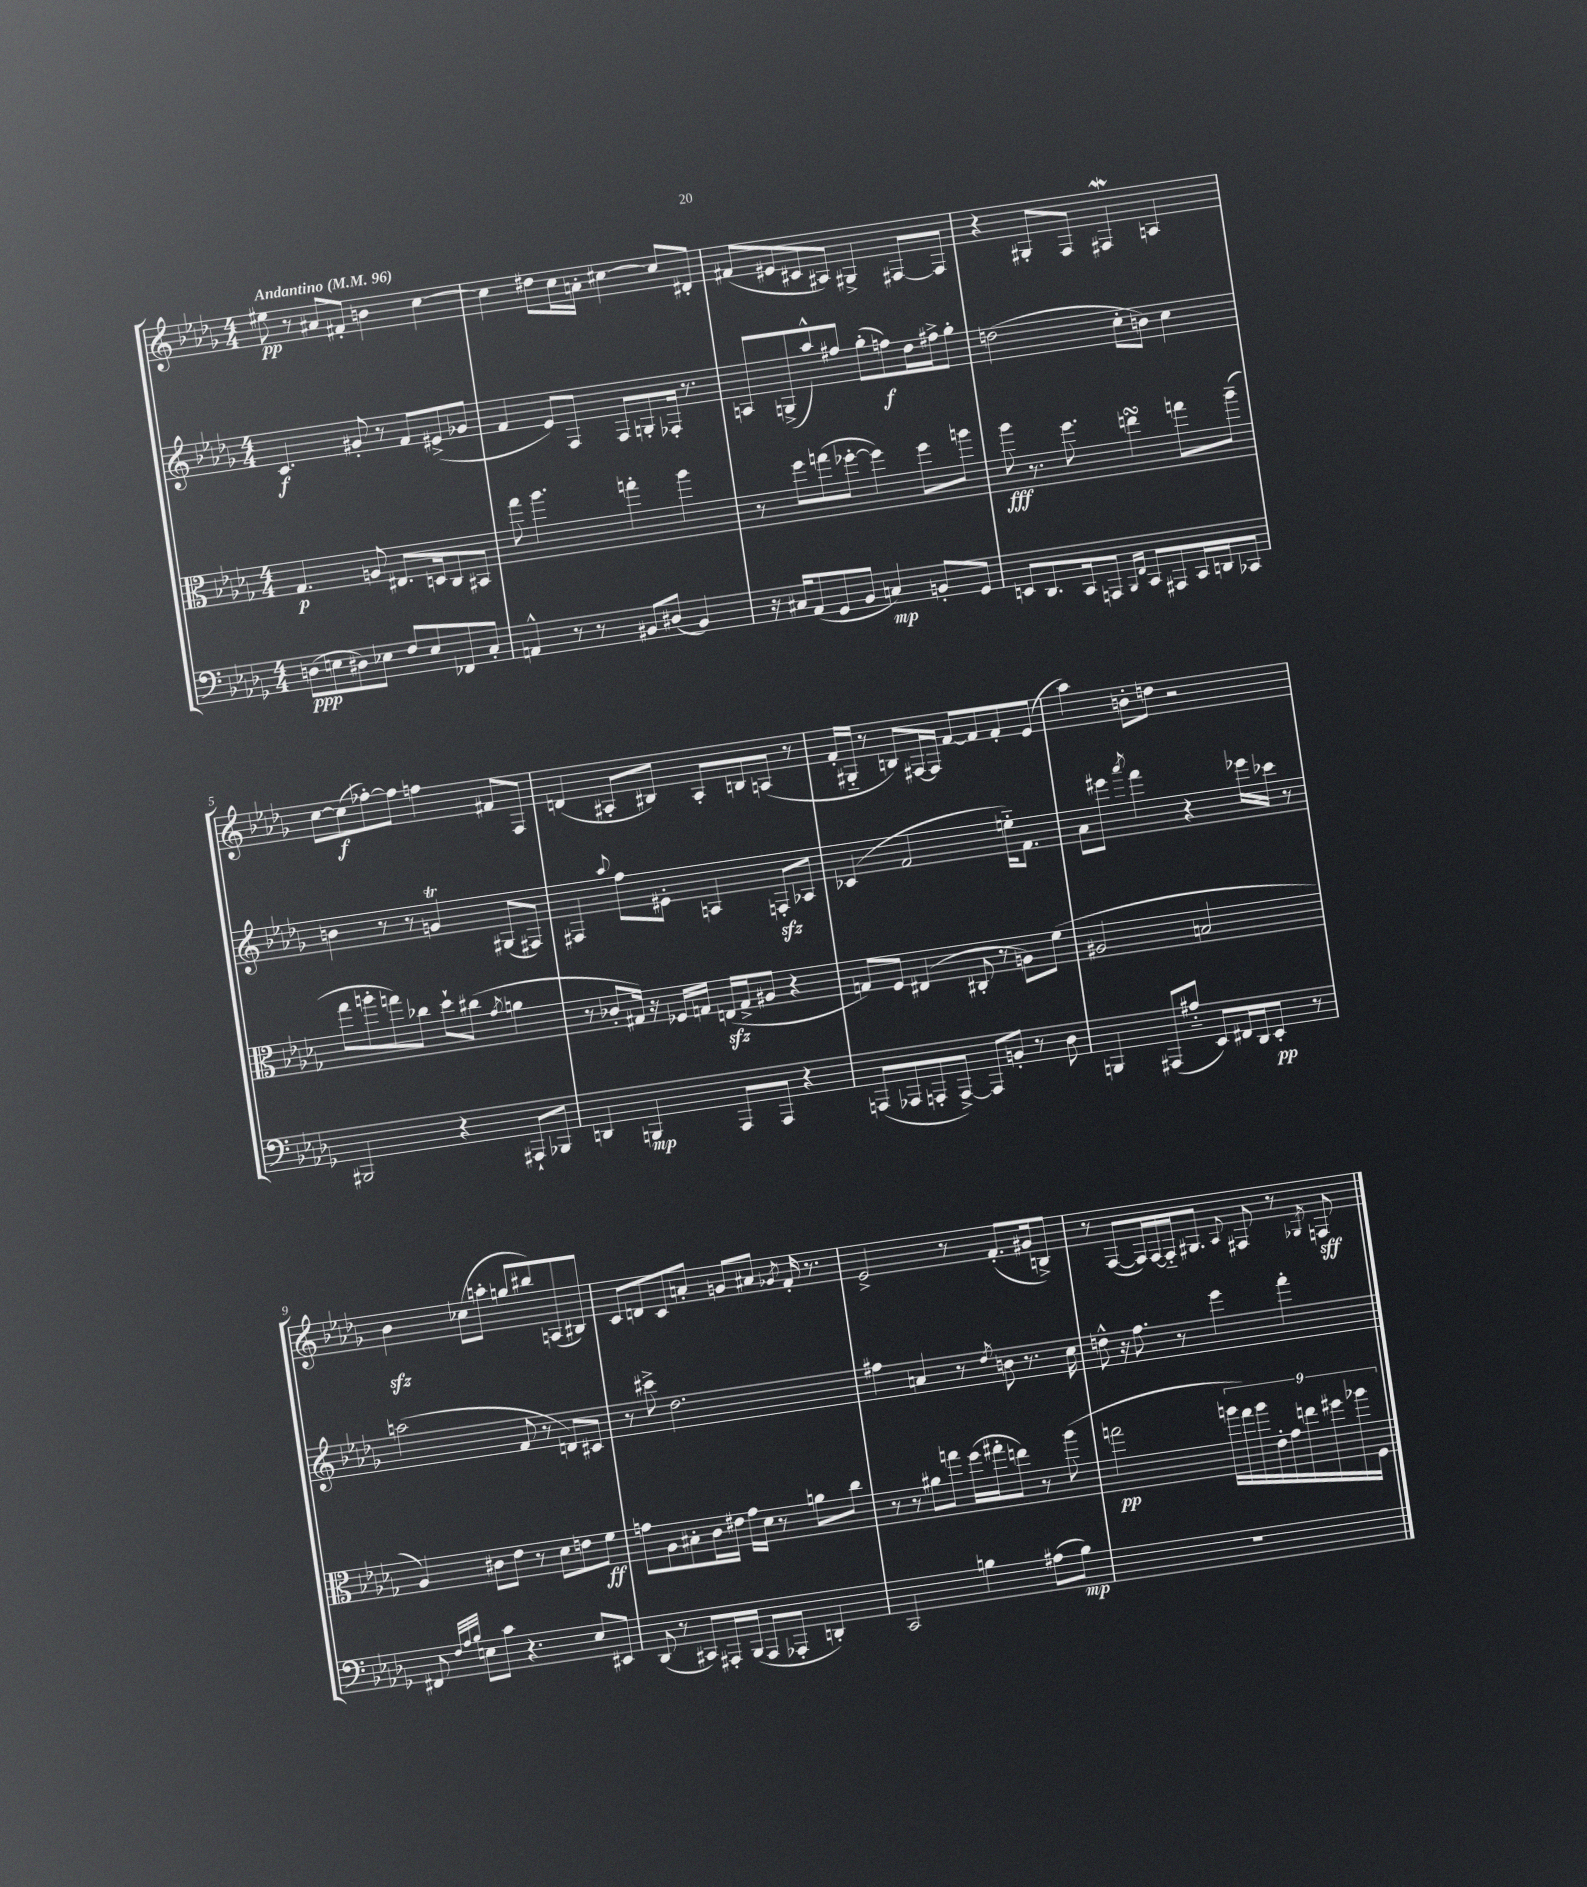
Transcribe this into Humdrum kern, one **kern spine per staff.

**kern	**kern	**kern	**kern
*staff4	*staff3	*staff2	*staff1
*clefF4	*clefC3	*clefG2	*clefG2
*k[b-e-a-d-g-]	*k[b-e-a-d-g-]	*k[b-e-a-d-g-]	*k[b-e-a-d-g-]
*M4/4	*M4/4	*M4/4	*M4/4
*MM96	*MM96	*MM96	*MM96
(8D\L	4.G-/	4.c/	8ee#\
8E\	.	.	8r
8D#\)	.	.	8a#/L
8E-\J	8A/	8g#'/	8f#'/J
8F/L	8.E#/L	8r	4b\
8E-/	.	8f/L	.
.	16D/k	.	.
8FF-/	8C/	(8e#^/	[4cc\
8C'/J	8BB#/J	8g-/J	.
=	=	=	=
4AA^^/	8gg-\	4f/	4cc\]
.	4.aa-\	.	.
8r	.	8e-/L)	8dd#\L
8r	.	8F/J	16cc\L
.	.	.	16a'\JJ
8BB#/L	4gg'\	8F/L	[4cc#\
(8D#/J	.	8G'/	.
4BB#/)	4aa-\	16F-'/Jk	8cc#/]L
.	.	8.r	.
.	.	.	8d#'/J
=	=	=	=
16r	8r	8A/L	(8f#/L
16C#/LK	.	.	.
(8AA-/	8ff\L	(8G^/	8e#/
8GG-/	(8gg\	8aa-^^/)	8c#/
8BB-/J	[8ff-'\J	8ff#/J	8A#/J)
4C/)	4ff-\])	(8gg-'\L	4G#^/
.	.	8ff\)	.
8BB'/L	8ff-\L	16dd-\L	[8F#/L
.	.	16ff#^\J	.
8GG-/J	8aa\J	8gg-'\J	8F#/]J
=	=	=	=
8EE/L	8aa-\	(2dd\	4r
8.DD-/	8.r	.	.
.	.	.	8G#'/L
16CC/k	8.ff\	.	.
8AAA/J	.	.	8F/J
16qqBBB-/LL	.	.	.
16qqFF/JJ	.	.	.
8CC/L	4ee\	8cc'\L	4F#/
8AAA#/	.	8b\J)	.
16CC/L	8gg\L	4cc\	4A/
16DD/J	.	.	.
8CC-/J	(8aa-~\J	.	.
=	=	=	=
2BBB#/	8gg-\L	4b\	[8cc\L
.	8aa'\	.	(8cc\]
.	8gg\)	8r	[8ff-'\)
.	8cc-\J	8r	8ff-\]J
4r	8dd-`\L	4g/	4ff\
.	(8cc#\J	.	.
.	8qg-/	.	.
8AAA#`/L	4a\	(8G#/L	8f#/L
8BBB-/J	.	8F#/J)	8F/J
=	=	=	=
4DD/	8r	4F#/	(4d/
.	8c-'/L	.	.
.	.	8qqaa-/	.
4BBB/	16G#/Jk)	8ff\L	8A#'/L
.	16r	.	.
.	16F-/LL	8e#'\J	8B#/J)
.	16G/JJ	.	.
8AAA-/L	(16E/LL	4A/	8A#'/L
.	16G^/J	.	.
8AAA-/J	8A#/J	.	8B/
4r	4r	8F'/L	(8A/J
.	.	8A-/J	8r
=	=	=	=
(8AAA/L	8G/L)	(4c-/	16f'/LL
.	.	.	16G#'~/JJ
8AAA-/	8F/J	.	8r
8AAA'/	(4E#/	2f/	8B/L)
[8AAA^/J)	.	.	[16F#/L
.	.	.	16F#/]JJ
8AAA/]L	8C#'/	.	[8f/L
8BB'/J	8r	.	8f/]
8r	8A\L)	16ee'~\LK)	8f'/
.	.	8.f\J	.
8D-\	(8f\J	.	(8e-/J
=	=	=	=
4BBB/	2A#/	8a-\L	4aa-\)
.	.	8eee#\J	.
.	.	8qaaa-/	.
(8AAA#/L	.	4fff\	8b'\L
8A#'~/J	.	.	8dd\J
8EE-/L)	2B/	4r	2r
16FF#/L	.	.	.
16DD-/J	.	.	.
8EE-'/J	.	16eee-\LL	.
.	.	16ccc-\JJ	.
8r	.	8r	.
=	=	=	=
8FF#/	4A-/)	(2aa\	4b-\
32qqF/LLL	.	.	.
32qqA-/	.	.	.
32qqB-/JJJ	.	.	.
8E\L	.	.	.
8c\J	8c#\L	.	(8cc-\L
4.r	8e-\J	.	8aa'\J
.	8r	8f/	8gg/L
.	8d-\L	8r	8bb#/)
8E/L	8e\	8d/L)	(8A/
8EE#/J	8f\J	8c#/J	8B#/J)
=	=	=	=
(8DD-/	8g\L	8r	8c/L
8r	8A-\	8ccc#^\	8d/
8CC#/L)	8B#'\	2.dd-\	8c/
16AAA#'/L	16c\L	.	8a'/J
(16BBB-/JJ	16e#\JJ	.	.
8AAA#/L	16g\LL	.	8g/L
.	16d-\JJ	.	.
8AAA-'/J	8r	.	8a#/J
.	.	.	8qg-/
4DD'/)	8a\L	.	16f'/
.	.	.	8.r
.	8cc\J	.	.
=	=	=	=
2CC/	8r	4ff#\	2e-^/
.	8r	.	.
.	8a#\L	4a/	.
.	8gg\J	.	.
4B\	(16ff\LL	8r	8r
.	16gg#'\J	.	.
.	.	8qdd-/	.
.	8ee\J)	8b\	(8.f'/L
(8A#\L	8r	8.r	.
.	.	.	16g#/k
8B\J)	(8aa-\	.	8B^/J)
.	.	16cc\	.
=	=	=	=
1r	2gg\	8dd^^\	8r
.	.	16r	([8F/L
.	.	8.ff\	.
.	.	.	16F/]L)
.	.	.	[16F/
.	.	8r	16F'~/]J
.	.	.	8.G#/J
.	18aa\LL	4eee-\	.
.	18gg\)	.	.
.	18aa\	.	.
.	.	.	8qqA-/
.	.	.	8F#/
.	18e-'\	.	.
.	18g-\	.	.
.	.	4fff'\	8r
.	18ee\	.	.
.	18ff#\	.	.
.	.	.	8qG-/
.	.	.	8F/
.	18aa-\	.	.
.	18F\JJ	.	.
==	==	==	==
*-	*-	*-	*-
